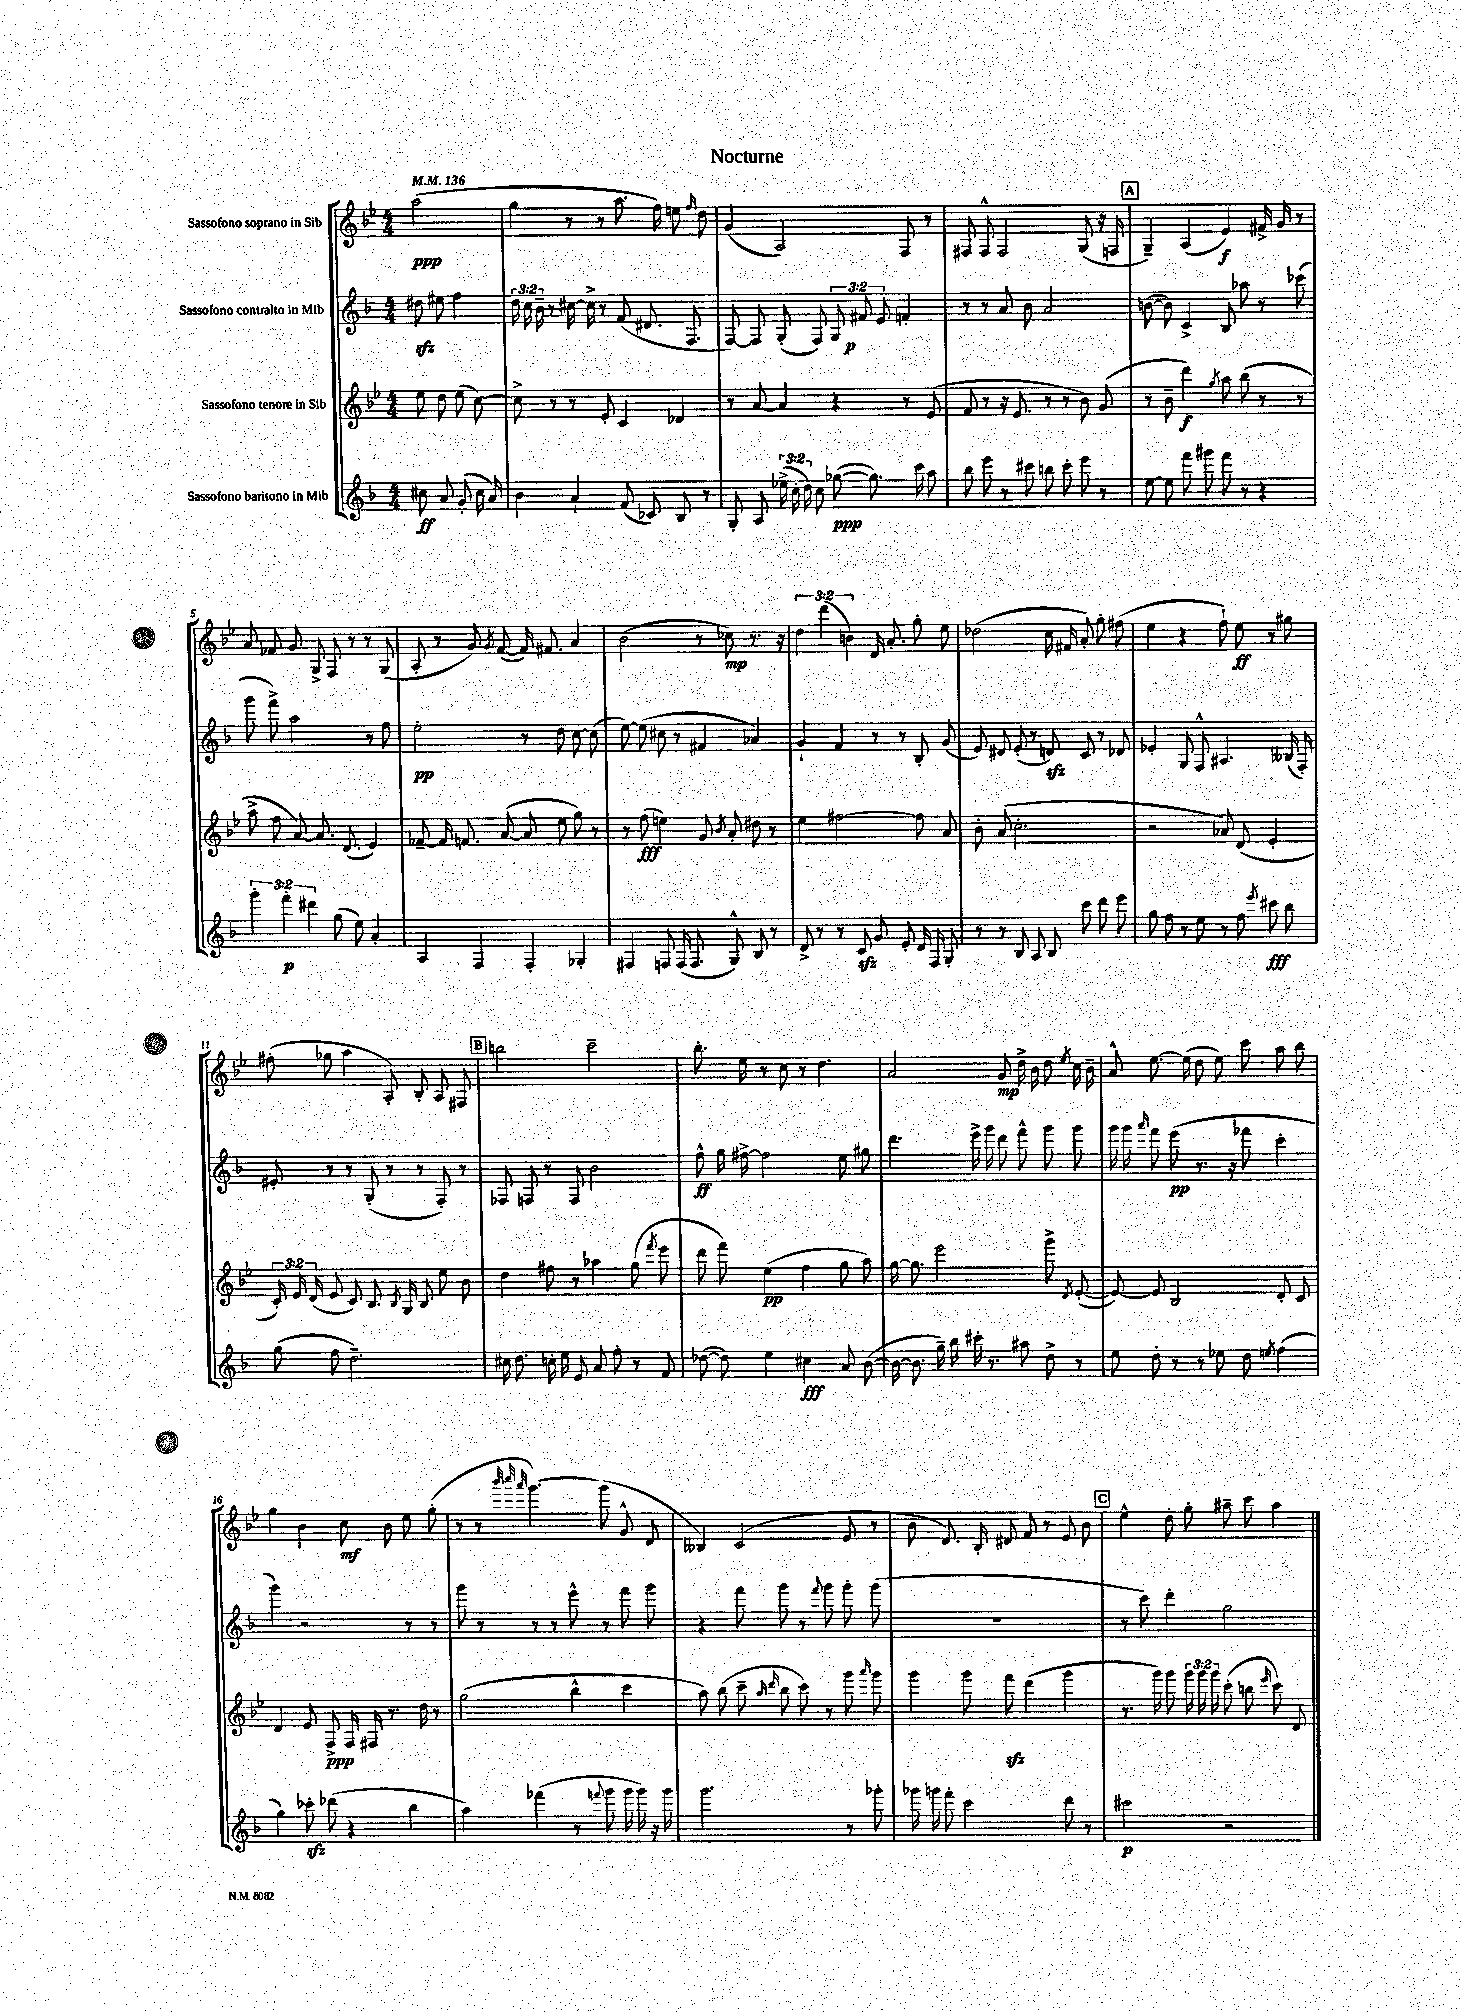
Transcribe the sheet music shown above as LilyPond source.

\header { title = "Nocturne" }
<<
\new StaffGroup <<
\new Staff = "s0" \with { instrumentName = "Sassofono soprano in Sib" } {
    \clef treble \key bes \major \numericTimeSignature \time 4/4 \override Staff.TupletNumber.text = #tuplet-number::calc-fraction-text \partial 2 \tempo 4 = 136
    \autoBeamOff a''2\ppp( |
    g''4 r8 r8 a''8. f''16) e''8 \grace { f''16 } d''8 |
    g'4( a2) f8 r8 |
    fis8 fis8-^ fis2 g8( r16 f16 |
    \mark \markup { \box "A" } g4--) a4( ees'4\f) fis'16-> g'16 r8 |
    a'8 fes'8 g'8 g8-> f8 r8 r8 g8( |
    a8-. r8 g'8) \acciaccatura { g'8 } f'8~( f'16) fis'8. a'4 |
    bes'2( r8 ces''8\mp) r8. r16 |
    \tuplet 3/2 { d''4 d'''4( b'4) } d'16 a'8.-. g''8-. ees''8 |
    des''2( c''16 fis'16 a'8-.) g''8-. fis''8( |
    ees''4 r4 f''8-!) ees''8\ff r8 gis''8 |
    fis''8-.( ges''8 a''4 a8-.) bes8-. a8 fis8 |
    \mark \markup { \box "B" } b''2 c'''2-- |
    bes''8.-. ees''16 r8 c''8 r8 d''4. |
    a'2 g'8\mp d''16-> bes'16 d''8 \acciaccatura { ees''8 } c''16 bes'16-- |
    a'8-^ ees''8.~ ees''16( d''8 ees''8) c'''8 a''8 bes''8 |
    g''4 bes'4 c''8\mf bes'8 ees''8 g''8-.( |
    r8 r8 \grace { bes'''32 c''''32 a'''32 } g'''4.~) g'''8( g'8-^ d'8 |
    beses4) c'2( ees'8 r8 |
    bes'8 d'8.) bes16-. dis'8 f'8 r8 ees'8 bes'8 |
    \mark \markup { \box "C" } ees''4-^ d''8-. g''8-. ais''8-- c'''8 ais''4 \bar "|." |
}
\new Staff = "s1" \with { instrumentName = "Sassofono contralto in Mib" } {
    \clef treble \key f \major \numericTimeSignature \time 4/4 \override Staff.TupletNumber.text = #tuplet-number::calc-fraction-text \partial 2
    \autoBeamOff dis''8\sfz eis''8 f''4 |
    \tuplet 3/2 { d''16 c''16 bes'16-- } r8 cis''16~ cis''16-> r8 f'8( dis'8. f8. |
    f8~) f8 g8-.( f8) \tuplet 3/2 { g8 fis'8\p e'8 } f'4-. |
    r8 r8 a'8 bes'8 a'2 |
    \mark \markup { \box "A" } b'8~( b'8) c'4-> bes8 aes''8 r8 ces'''8( |
    g'''8 f'''8->) a''2 r8 f''8 |
    e''2-.\pp r8 d''8 c''8~ c''8( |
    e''8~) e''8( cis''8 r8 fis'4 aes'4) |
    g'4-! f'4 r8 r8 bes8-. g'8( |
    e'8) dis'8 e'8-.( r8 d'8\sfz) c'8 r8 des'8 |
    ees'4-. g8 f8-^ ais4. beses16( f16-.) |
    eis'8-. r8 r8 g8-.( r8 r8 f8-.) r8 |
    \mark \markup { \box "B" } fes8 f8 r8 f8 bes'2 |
    f''8-^\ff g''16 fis''16~-> fis''2 e''8 gis''8 |
    d'''4. e'''16-> g'''16 d'''8 f'''8-^ g'''8 g'''8 |
    g'''16 g'''16 \grace { a'''16 } f'''8 e'''8\pp( r8. r16 fes'''8 c'''4-. |
    g'''4) r2 r8 r8 |
    g'''8 r8 r8 r8 e'''8-^ r8 f'''8 g'''8 |
    r4 f'''8 g'''8 r8 \appoggiatura { f'''8 } g'''8 g'''8-. g'''8( |
    R1 |
    \mark \markup { \box "C" } r8 c'''8) d'''4-. g''2 \bar "|." |
}
\new Staff = "s2" \with { instrumentName = "Sassofono tenore in Sib" } {
    \clef treble \key bes \major \numericTimeSignature \time 4/4 \override Staff.TupletNumber.text = #tuplet-number::calc-fraction-text \partial 2
    \autoBeamOff ees''8 d''8 ees''8( c''8~) |
    c''8-> r8 r8 ees'8-. c'4 des'4 |
    r8 a'8~ a'4 r4 r8 ees'8( |
    f'8 r8 r16 ees'8. r8 r8 bes'8) g'8( |
    \mark \markup { \box "A" } r8 bes'8-- d'''4\f) \acciaccatura { g''8 } a''8 bes''8( r8 r8 |
    a''8-> f''8 a'8~) a'8. d'8.( ees'4) |
    fes'8~-- fes'16 f'8. a'8~( a'8 ees''8 g''8) r8 |
    r8 f''8\fff( e''4) g'8 \acciaccatura { bes'8 } a'8-. dis''8 r8 |
    ees''4 fis''2~ fis''8 a'8 |
    bes'8-. a'8( c''2.-. |
    r2 aes'8) d'8( ees'4-. |
    \tuplet 3/2 { c'16-.) ees'16 d'16( } ees'8 c'8) bes8. \acciaccatura { bes8 } g16 bes8 ees''8 bes'8 |
    \mark \markup { \box "B" } d''4 fis''8 r8 aes''4 g''8( \acciaccatura { f'''8 } ees'''8 |
    d'''8 f'''8) ees''4\pp( f''4 g''8 a''8) |
    g''16~ g''8. ees'''2 g'''8-> \acciaccatura { d'8 } ees'8~-.( |
    ees'8~) ees'8 bes2 d'8-. c'8 |
    d'4 ees'8 f8->\ppp f16 fis16 r8. d''16 r8 |
    g''2( bes''4-^ c'''4 |
    a''8) bes''8( c'''8-- \grace { a''16 d'''16 } bes''8 c'''8) r8 g'''8 \grace { a'''16 } g'''8 |
    g'''4 g'''8 f'''8\sfz d'''4( g'''4 |
    \mark \markup { \box "C" } r8. g'''16) g'''8 \tuplet 3/2 { g'''16 g'''16 g'''16 } c'''8-.( b''8 \grace { ees'''16 } c'''8) d'8 \bar "|." |
}
\new Staff = "s3" \with { instrumentName = "Sassofono baritono in Mib" } {
    \clef treble \key f \major \numericTimeSignature \time 4/4 \override Staff.TupletNumber.text = #tuplet-number::calc-fraction-text \partial 2
    \autoBeamOff cis''8\ff a'8 g'8-.( cis''16 a'16) |
    bes'4 a'4-! f'8( ces'8) bes8 r8 |
    g8-. a8 \tuplet 3/2 { ees''16->( c''16-. d''16) } c''8 ges''8~\ppp( ges''8.) c'''16 a''8 |
    bes''8 e'''8 r8 cis'''8 b''8 cis'''8-. e'''8 r8 |
    \mark \markup { \box "A" } e''8~ e''8 f'''8 gis'''8 f'''8 r8 r4 |
    \tuplet 3/2 { g'''4-. f'''4-.\p dis'''4 } g''8( e''8) a'4-. |
    a4 f4 f4-. ges4-. |
    fis4 f8 f16( f8. g8-^) bes8 r8 |
    d'8-> r8 r8 c'8\sfz g'8 e'8-. d'16 f16 g8-. |
    r8 r8 bes8 a8 bes8 c'''8 d'''8 e'''8 |
    g''8 f''8 r8 e''8 r8 f''8 \acciaccatura { e'''8 } cis'''8\fff bes''8 |
    g''8( f''8 d''2.--) |
    \mark \markup { \box "B" } cis''16 d''8. c''16-. e''16 e'8 a'8 f''8-. r8 f'8 |
    des''8~( des''8) e''4 cis''4\fff a'8 bes'8~( |
    bes'16~ bes'8. g''16--) bes''16 cis'''16-. r8. ais''8 d''8-> r8 |
    e''8 d''8-. r8 r8 ees''8 d''8 \acciaccatura { e''8 } f''4( |
    g''4) ces'''8-.\sfz des'''8( r4 bes''4 |
    a''4) fes'''4( r8 \appoggiatura { f'''8 } g'''8 g'''16 g'''16) r16 g'''16 |
    g'''2. r8 ges'''8-. |
    ges'''16 g'''16 f'''8-. c'''2 d'''8 r8 |
    \mark \markup { \box "C" } cis'''2\p r2 \bar "|." |
}
>>
>>
